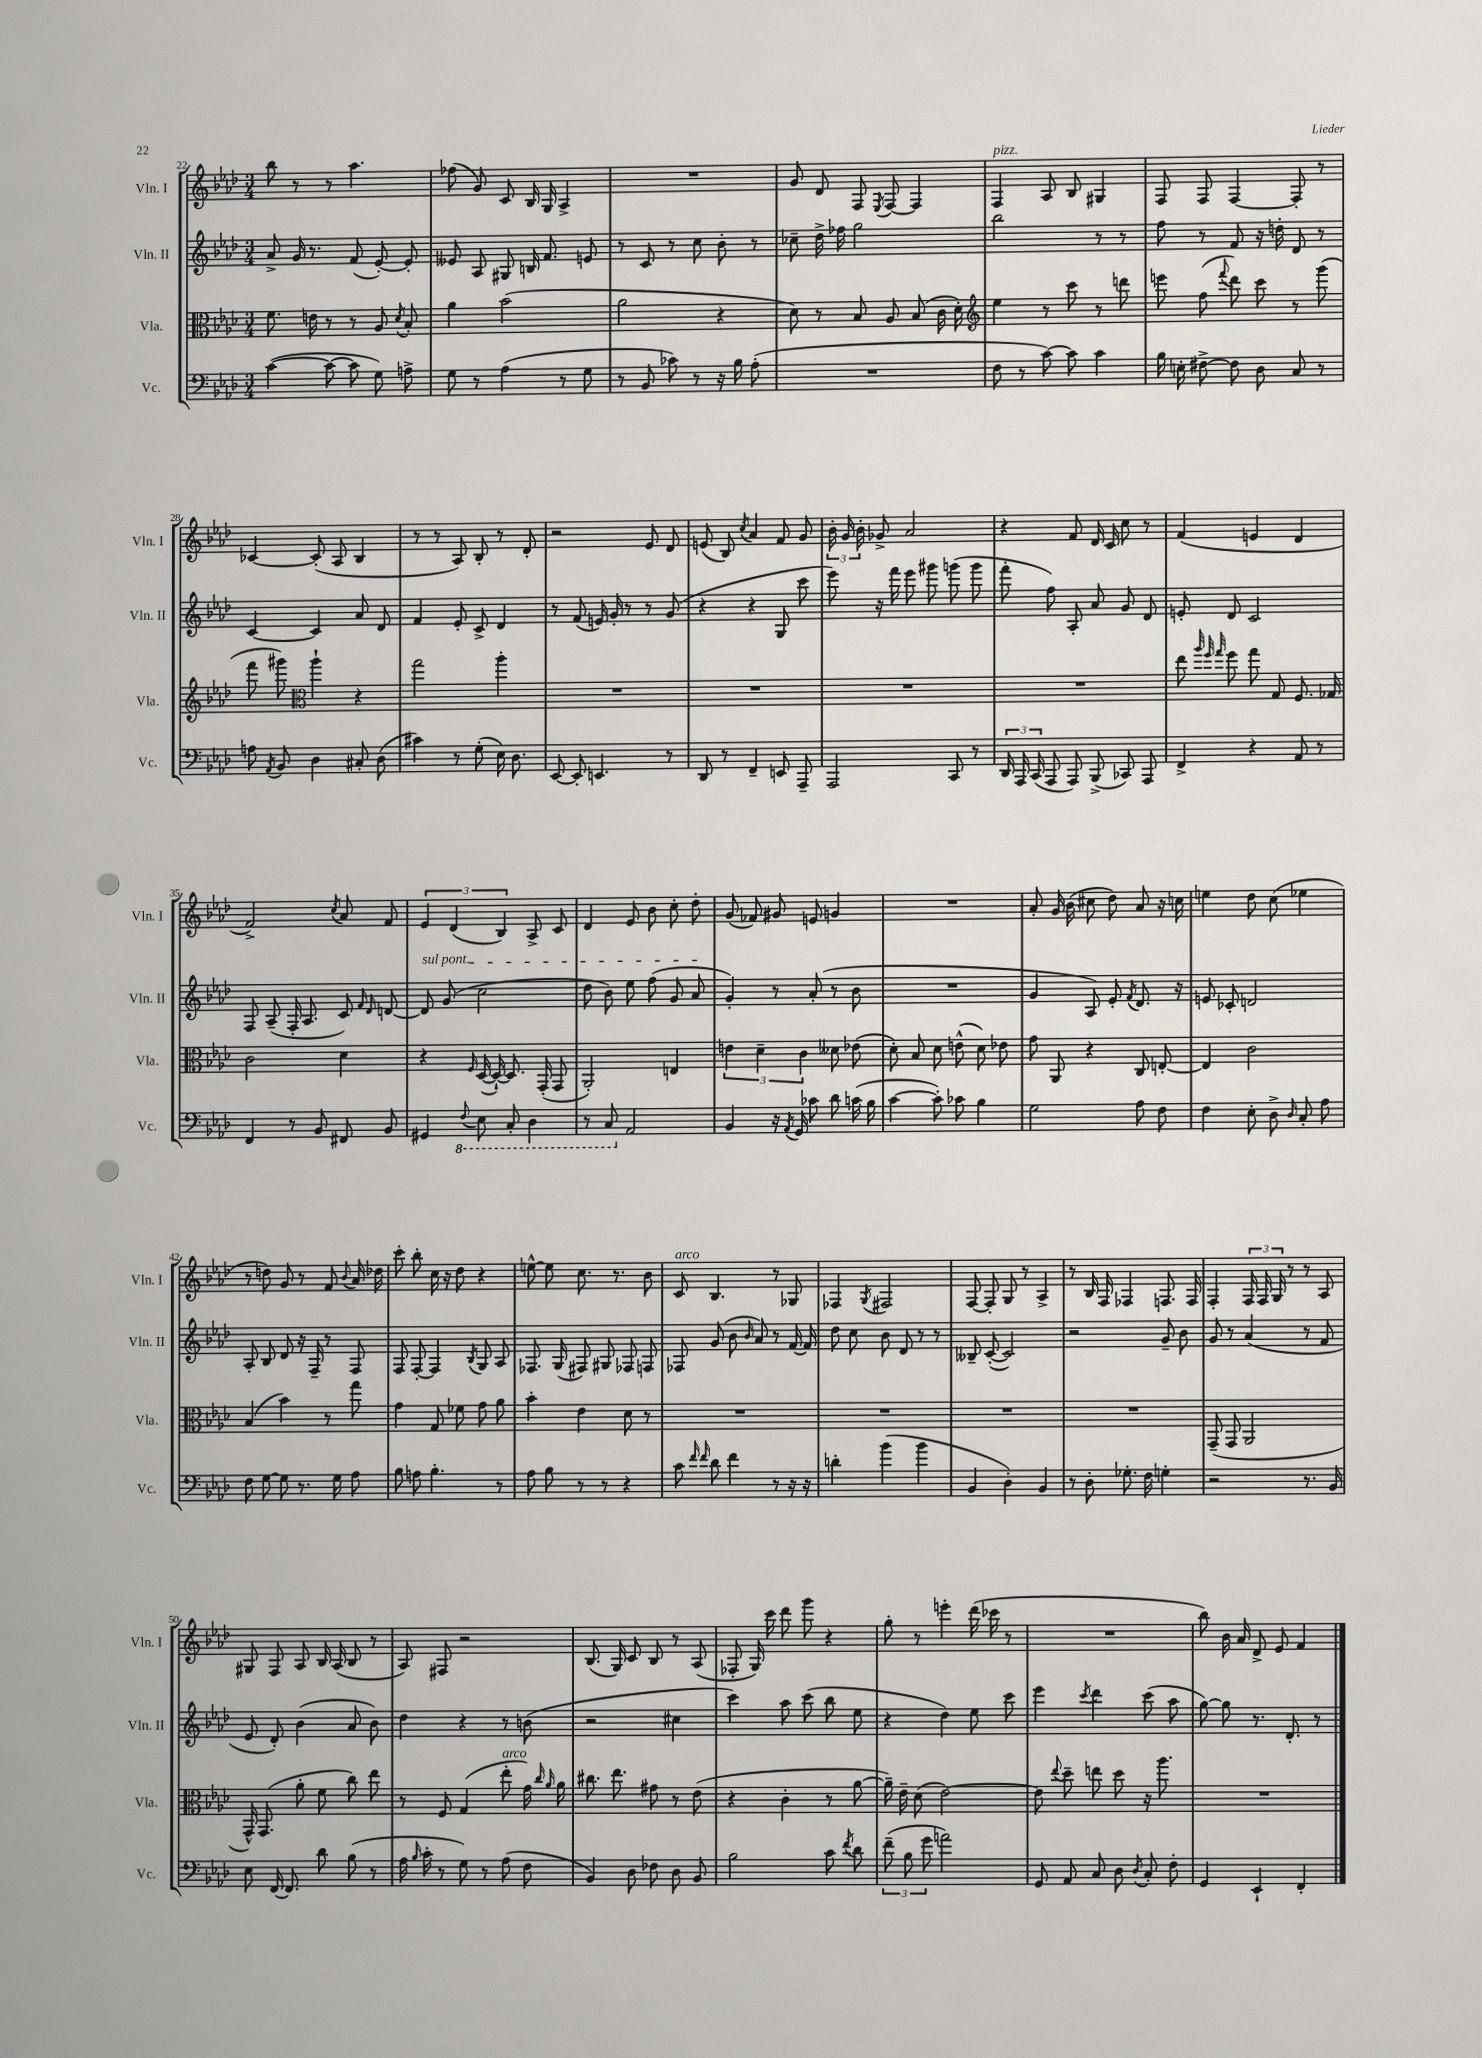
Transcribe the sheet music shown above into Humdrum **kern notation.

**kern	**kern	**kern	**kern
*staff4	*staff3	*staff2	*staff1
*clefF4	*clefC3	*clefG2	*clefG2
*k[b-e-a-d-]	*k[b-e-a-d-]	*k[b-e-a-d-]	*k[b-e-a-d-]
*M3/4	*M3/4	*M3/4	*M3/4
([4c	8.f	8a-^	8bb-
.	.	16g	8r
.	16e	8.r	.
8c_	8r	.	8r
8c]	8r	(8f	4.aa-
8G)	8A-	[8e-')	.
.	8qd-	.	.
8A^	8B-'	8e-']	.
=	=	=	=
8G	4a-	8e--	(8ff-
8r	.	8A-	8g)
(4A-	(2b-	8G#	8c
.	.	16B	16B-
.	.	8.f	16G
8r	.	.	4A-^
8G	.	8e	.
=	=	=	=
8r	2a-	8r	2.r
8BB-	.	8c	.
8c-)	.	8r	.
8r	.	8cc	.
16r	4r	8b-'	.
16B-	.	.	.
(8A-'	.	8r	.
=	=	=	=
2.r	8d-)	8cc-~	8g
.	8r	16dd-^	8d-
.	.	16ff-	.
.	8B-	2gg	8F
.	.	.	8qE-
.	8A-	.	[8F
.	(8B-	.	4F]
.	16c	.	.
.	16d-')	.	.
=	=	=	=
*	*clefG2	*	*
8F	4ee-	2bb-	4F
8r	.	.	.
[8c)	8r	.	8A-
8c]	8ccc	.	8B-
4c	8r	8r	4G#
.	8ddd	8r	.
=	=	=	=
16B-	8eee	8ff	8F
16E'	.	.	.
[8F#^	(8ff	8r	8F
.	8qqfff	.	.
8F#]	8ddd-)	8f	[4F
8D-	8ccc	16r	.
.	.	16dd'	.
8C	8r	8d-	8F']
8r	(8ggg	8r	8r
=	=	=	=
8A	8fff	[4c	[4c-
8qAA-	.	.	.
8BB-	8ggg#)	.	.
*	*clefC3	*	*
4D-	4aa-`	4c]	(8c-']
.	.	.	8A-
8C#'	4r	8a-	4B-
(8D-	.	8d-	.
=	=	=	=
4c#)	2gg	4f	8r
.	.	.	8r
8r	.	8e-'	8A-)
(8G'	.	8c^	8B-'
16E-)	4aa-'	4d-	8r
8.D-	.	.	.
.	.	.	8d-'
=	=	=	=
[8EE-	2.r	8r	2r
8EE-']	.	(8f	.
4.EE	.	16e)	.
.	.	16g'	.
.	.	8r	.
.	.	8r	8e-
8r	.	(8g	8d-
=	=	=	=
8DD-	2.r	4r	(8e
8r	.	.	8B-)
.	.	.	8qcc
4FF~	.	4r	4a-
8EE	.	8G	8f
8AAA-~	.	8ccc	8g
=	=	=	=
2AAA-	2.r	8eee-)	24b-'
.	.	.	24g
.	.	.	24b-'
.	.	16r	8g-^
.	.	16fff	.
.	.	8eee-	2a-
.	.	8ggg#	.
8CC	.	(8ggg	.
8r	.	8ggg	.
=	=	=	=
24DD-	2.r	8fff'	4r
24AAA-	.	.	.
(24CC	.	.	.
8AAA-	.	8ff)	.
8AAA-)	.	8A-'	8f
(8BBB-^	.	8a-	16d-
.	.	.	16c
8CC-)	.	8g	8cc
8AAA-	.	8d-	8r
=	=	=	=
4FF^	8ee-	8e'	(4f
.	32qqaa-	.	.
.	32qqff	.	.
.	32qqgg	.	.
.	8ff	8d-	.
4r	8gg	2c	4e
.	8G	.	.
8AA-	8.F	.	4d-
8r	.	.	.
.	16G-	.	.
=	=	=	=
4FF	2c	8F	2f^)
.	.	(8A-~	.
8r	.	16F'	.
.	.	8.A-	.
8BB-	.	.	.
.	.	.	8qcc
8FF#	4d-	8c)	8a-
.	.	16qqf	.
.	.	16qqd-	.
8BB-	.	[8d	8f
=	=	=	=
4GG#	4r	8d]	6e-
.	.	(8g	.
.	.	.	(6d-
8qqFF	16qqF	.	.
8EE-	([16D-	2cc	.
.	16D-`_)	.	.
.	.	.	6B-)
8CC'	8.D-]	.	.
4DD-	.	.	8A-^
.	(16GG'	.	.
.	8GG	.	8c
=	=	=	=
8r	2AA-')	8dd-	4d-
8CC	.	8b-)	.
2AA-	.	8ee-	8e-
.	.	(8ff	8b-
.	4E	8g	8cc'
.	.	8a-	8dd-'
=	=	=	=
4BB-	6e	4g')	(8g
.	.	.	8f-)
.	6d-~	.	.
16r	.	8r	8g#
8qAA-	.	.	.
16GG	.	.	.
.	6c	.	.
8c-	.	(8a-'	8e
8d-	8d--	8r	4g
(16c	(8e-	8b-	.
16B-	.	.	.
=	=	=	=
[4c	8d-')	2.r	2.r
.	8B-	.	.
8c'])	8d-	.	.
8c-	(8e^^	.	.
4B-	8d-)	.	.
.	8e-	.	.
=	=	=	=
2G	8g	4g	8a-'
.	8AA-	.	16g
.	.	.	(16b-
.	4r	8A-)	8cc#
.	.	8e-'	8dd-)
.	.	8qf	.
8A-	8C	8.d-	8a-
8F	[8E'	.	16r
.	.	16r	16cc
=	=	=	=
4F	4E]	8e	4ee
.	.	8c-'	.
8E-'	2c	2d	8dd-
8D-^	.	.	(8cc
16qqD-	.	.	.
8C'	.	.	4ee-
8A-	.	.	.
=	=	=	=
8F	(4B-	8A-'	8r
[8G	.	8B-	8dd)
8G]	4b-)	8d-	8g
8.r	.	16r	8r
.	.	16F~	.
.	8r	8r	8f
16G	.	.	.
.	.	.	8qqb-
8A-	8gg	8F	16a-
.	.	.	16dd-
=	=	=	=
8B-	4g	8F	8ccc'
8A	.	[8F'	8bb-'
4.B-'	8G	4F]	16cc
.	.	.	16r
.	8f-	.	8dd-
.	.	8qB-	.
.	8g	8G	4r
8r	8a-	8A-	.
=	=	=	=
8A-	4b-'	8.F-	[8ee^^
8B-	.	.	8ee]
.	.	(16G	.
8r	4e-	8F#)	8.cc
8r	.	8G#	.
.	.	.	8.r
4r	8d-	8F-	.
.	8r	8F	8b-
=	=	=	=
8c	2.r	8F-	8c
16qqf	.	.	.
16qqf	.	.	.
8d-	.	(8g	4.B-
4f	.	8b-	.
.	.	16qqb-	.
.	.	8a-)	.
8r	.	8r	8r
16r	.	[16f	8G-
16r	.	16f]	.
=	=	=	=
4d'	2.r	8dd-	4F-
.	.	8cc	.
.	.	.	8qG
(4b-	.	8b-	2F#
.	.	8d-	.
4b-	.	8r	.
.	.	8r	.
=	=	=	=
4BB-	2.r	8B--~	[8F
.	.	([8c'	8F']
4D-')	.	2c])	8G
.	.	.	8r
4BB-	.	.	4A-^
=	=	=	=
8r	2.r	2r	8r
8D-'	.	.	16B-
.	.	.	16F
8.G-'	.	.	4F-
16F	.	.	.
4G'	.	8g~	8.F
.	.	8b-	.
.	.	.	16F
=	=	=	=
2r	(8GG~	8g	4F'
.	8GG	8r	.
.	2AA-	(4a-	24F
.	.	.	24F
.	.	.	24G
.	.	.	8r
8.r	.	8r	8r
.	.	8f	8A-
16BB-	.	.	.
=	=	=	=
8E-	16GG^^)	8e-	8G#
.	(8.GG	.	.
[16FF	.	8d-')	8F
8.FF]	.	.	.
.	8a-'	(4b-	8A-
8d-	8f	.	16B-
.	.	.	(16A-
(8B-	8cc)	8a-	8B-
8r	8ee-	8b-)	8r
=	=	=	=
16A-	8r	4dd-	8A-)
16qqB-	.	.	.
16c'	.	.	.
8r	8F	.	8F#
8G)	(4G	4r	2r
8r	.	.	.
(8A-	8ee-'	8r	.
8F	16g)	(8b	.
.	16qqcc	.	.
.	16qqa-	.	.
.	16a-	.	.
=	=	=	=
4BB-)	8.cc#	2r	(8.B-
.	8.ee-	.	16G)
8D-	.	.	8c
8F-	8g#	.	8B-
8D-	8r	4cc#	8r
8BB-	(8e-	.	(8A-
=	=	=	=
2B-	4r	4ccc)	8F-'
.	.	.	16G)
.	.	.	16ccc
.	4c'	8aa-	8ddd-
.	.	(8ccc	8ggg
8c	8r	8bb-	4r
8qf	.	.	.
8d-	[8a-	8ee-	.
=	=	=	=
(12f~	16a-~])	4r	8gg'
.	16e-~	.	.
12B-	.	.	.
.	(8d-	.	8r
12g	.	.	.
2a)	[2e-)	4dd-)	4eee'
.	.	8ee-	(16ddd-
.	.	.	16ccc-
.	.	8ccc	8r
=	=	=	=
8GG	8e-]	4eee-	2.r
.	8qqee-	.	.
8AA-	8dd-~	.	.
.	.	8qccc	.
8C	8ee	4ddd-	.
8D-	8dd-	.	.
8qD-	.	.	.
8C'	16r	(8ccc	.
.	8.aa-	.	.
8F'	.	8aa-	.
=	=	=	=
4GG	2.r	[8gg)	8bb-)
.	.	8gg]	16b-
.	.	.	16a-
4EE-`	.	8.r	8d-^
.	.	.	8e-
.	.	8.d-'	.
4FF'	.	.	4f
.	.	8r	.
==	==	==	==
*-	*-	*-	*-
